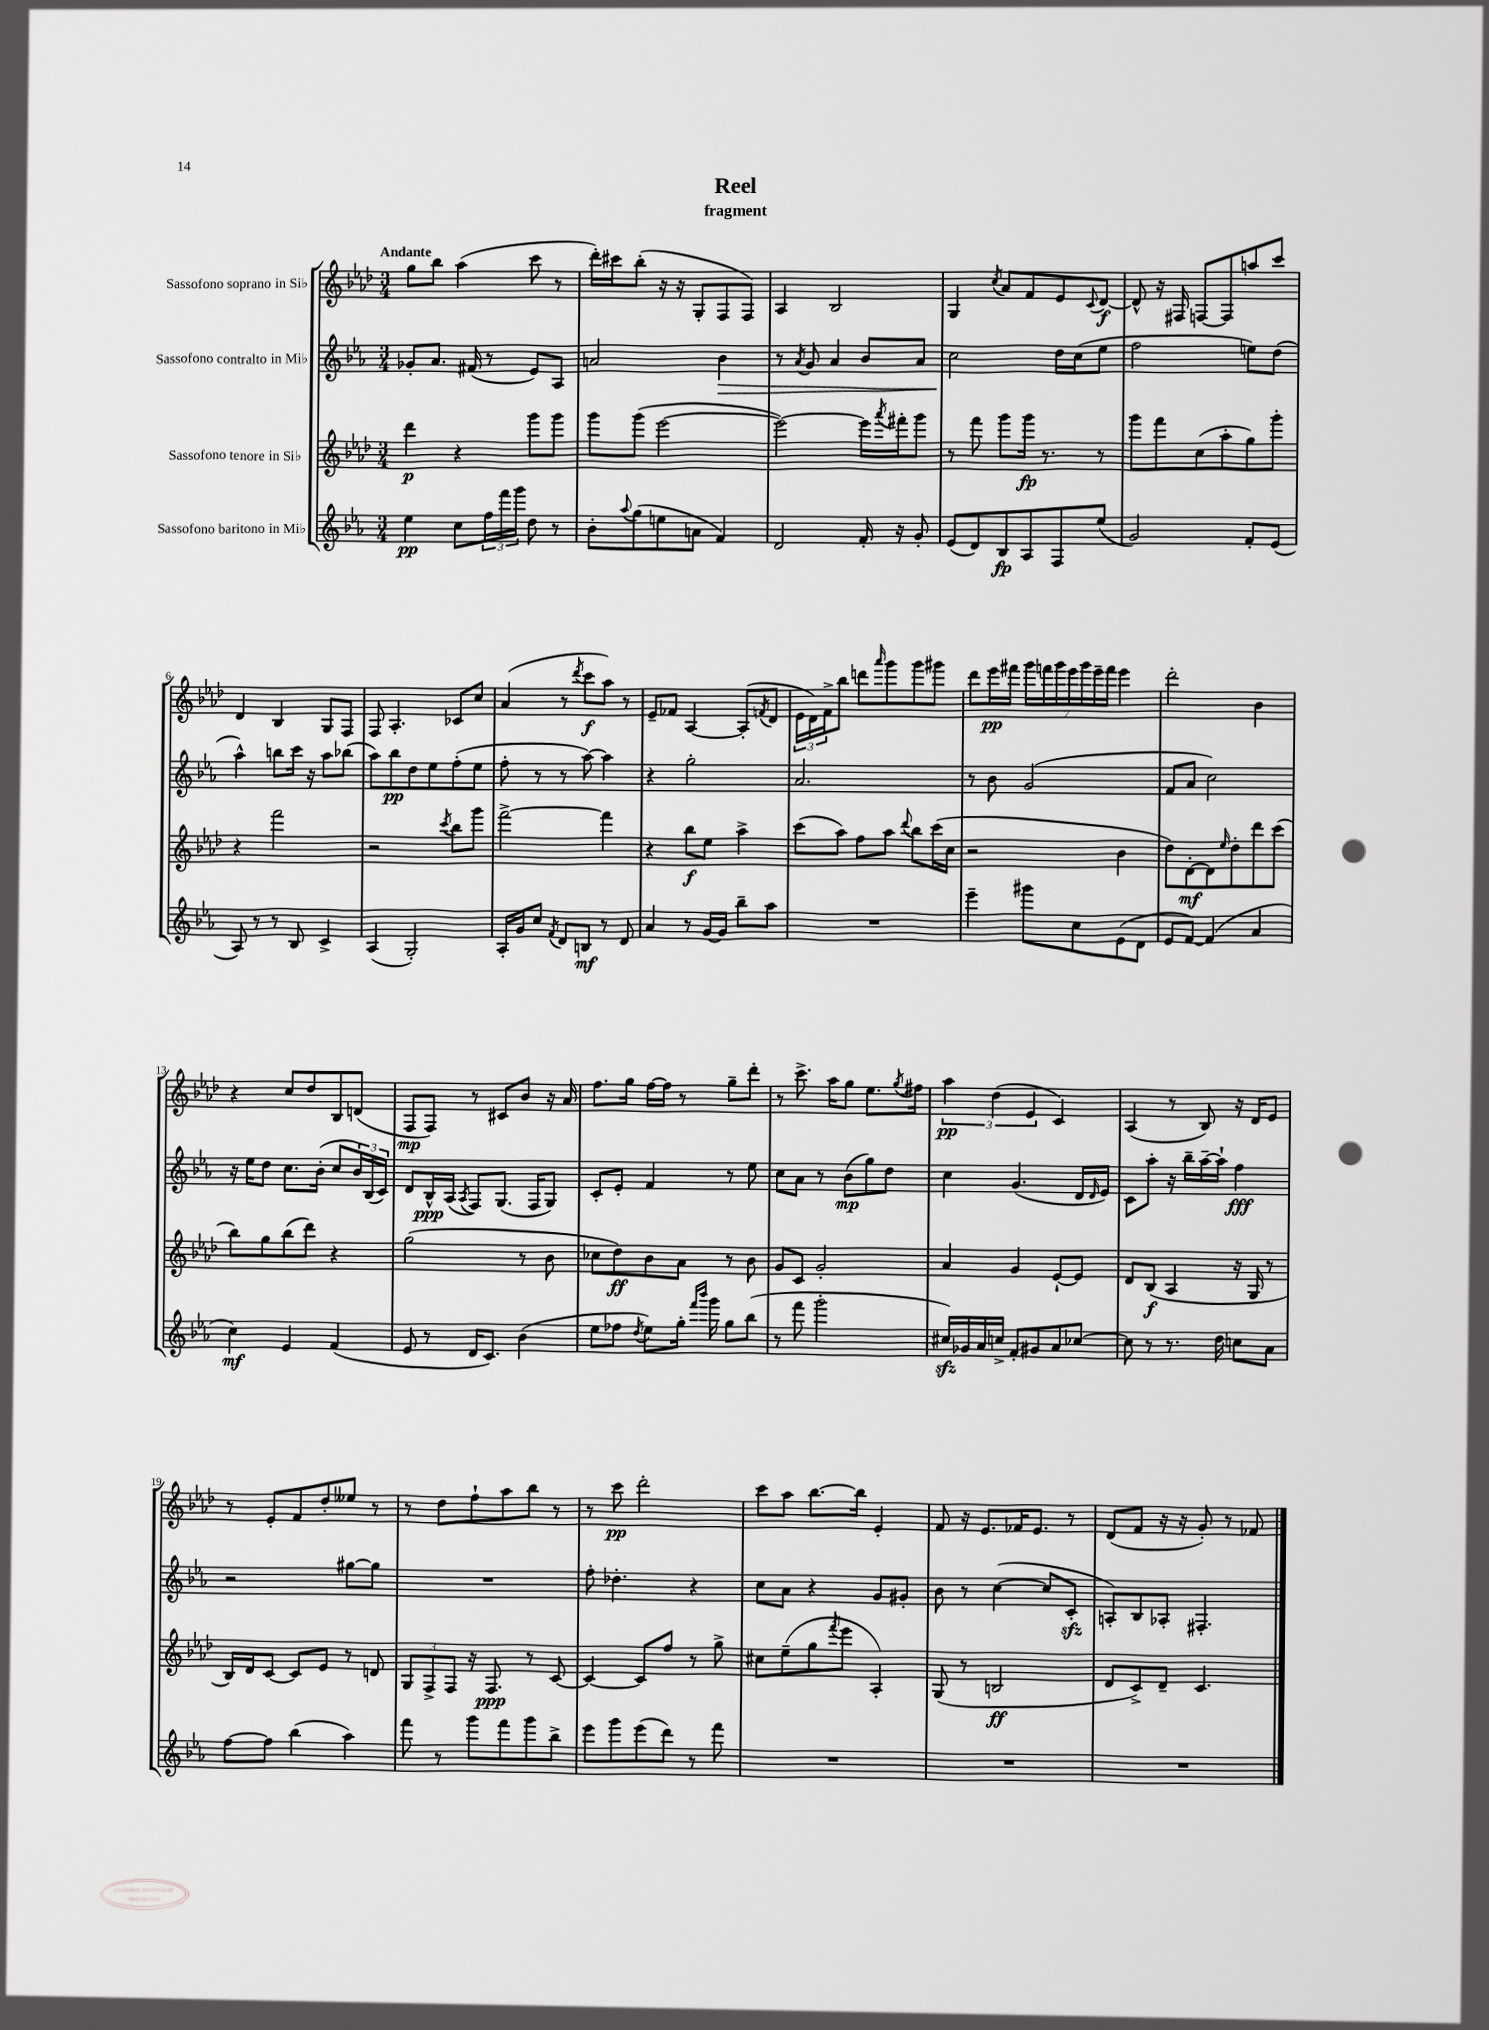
\header { title = "Reel" subtitle = "fragment" }
<<
\new StaffGroup <<
\new Staff = "s0" \with { instrumentName = "Sassofono soprano in Sib" } {
    \clef treble \key aes \major \numericTimeSignature \time 3/4 \tempo "Andante"
    g''8 bes''8 aes''4( c'''8 r8 |
    des'''16-.) cis'''16 bes''8-.( r16 r16 g8-. f8 f8) |
    aes4 bes2 |
    g4 \acciaccatura { c''8 } aes'8 f'8 ees'8 \appoggiatura { c'8 } des'8~\f |
    des'8-^ r16 fis16 f8~ f8 a''8 c'''8 |
    des'4 bes4 g8 f8 |
    f8 aes4.-. ces'8 c''8 |
    aes'4( r8 \acciaccatura { des'''8 } c'''8\f aes''8) r8 |
    ees'8-- fes'8 aes4~ aes8-.( \acciaccatura { f'8 } des'8 |
    \tuplet 3/2 { ees'16 des'16) f'16-> } bes''8 d'''8 \grace { aes'''16 } g'''8 g'''8 gis'''8 |
    des'''8 ees'''16\pp fis'''16 \tuplet 7/4 { g'''16 f'''16 g'''16 ees'''16 g'''16 ees'''16-- f'''16 } ees'''4 |
    des'''2-. bes'4 |
    r4 c''8 des''8 bes8 d'8( |
    f8\mp f8) r8 cis'8 bes'8 r16 aes'16 |
    f''8. g''16 f''16~ f''16 r8 g''8-- des'''8-. |
    r8 c'''8.-> aes''16 g''8 ees''8. \acciaccatura { g''8 } fis''16 |
    \tuplet 3/2 { aes''4\pp des''4( ees'4 } c'4) |
    aes4( r8 bes8) r16 des'16 ees'8 |
    r8 ees'8-. f'8 des''8-. eeses''8 r8 |
    r8 des''8 f''8-! aes''8 bes''8 r8 |
    r8 c'''8\pp des'''2-. |
    c'''8 aes''8 bes''8.~ bes''16 ees'4-. |
    f'8 r16 ees'8. fes'16 ees'8. r8 |
    des'8( f'8 r16 r16 g'8-.) r8 fes'8 \bar "|." |
}
\new Staff = "s1" \with { instrumentName = "Sassofono contralto in Mib" } {
    \clef treble \key ees \major \numericTimeSignature \time 3/4
    ges'8-. aes'8. fis'16( r8 ees'8) aes8 |
    a'2 bes'4\> |
    r8 \acciaccatura { aes'8 } g'8 aes'4 bes'8 aes'8 |
    c''2\! d''16 c''16( ees''8 |
    f''2 e''8) d''8( |
    aes''4-^) b''8 c'''16 r16 aes''8 bes''8( |
    aes''8) bes''8\pp d''8 ees''8 f''8-.( ees''8 |
    f''8-. r8 r8 aes''8~) aes''4 |
    r4 g''2-. |
    aes'2. |
    r8 bes'8 g'2( |
    f'8 aes'8 c''2) |
    r16 ees''16 d''8 c''8. bes'16-.( c''8 \tuplet 3/2 { bes'16) bes16( c'16) } |
    d'8 bes16-^\ppp aes16( \acciaccatura { aes8 } f8) g8.( f16 g8) |
    c'8-. ees'8-. f'4 r8 ees''8 |
    c''8 aes'8 r8 bes'8\mp( g''8) d''8 |
    c''4 g'4.( d'16 \grace { d'16 } ees'16) |
    c'8 aes''8-. r16 bes''16-- aes''16~-- aes''16-! f''4\fff |
    r2 gis''8~ gis''8 |
    R2. |
    f''8-. des''4.-. r4 |
    c''8 aes'8 r4 g'8 gis'8-. |
    bes'8 r8 c''4~( c''8 c'8-.\sfz |
    a8-.) bes8 aes8-. fis4.-. \bar "|." |
}
\new Staff = "s2" \with { instrumentName = "Sassofono tenore in Sib" } {
    \clef treble \key aes \major \numericTimeSignature \time 3/4
    des'''4\p r4 g'''8 g'''8 |
    g'''8 g'''8( ees'''2~ |
    ees'''2~) ees'''16 \acciaccatura { aes'''8 } fis'''16-. g'''8 |
    r8 f'''8 g'''8 g'''16\fp r8. r8 |
    g'''8 f'''8 c''8( aes''8-. g''8) g'''8-. |
    r4 f'''2 |
    r2 \acciaccatura { c'''8 } bes''8 g'''8 |
    f'''2~-> f'''4 |
    r4 bes''8\f ees''8 aes''4-> |
    c'''8( aes''8) f''8 aes''8 \appoggiatura { des'''8 } bes''8 c'''16( c''16 |
    r2 bes'4 |
    des''8) des'8~-.\mf des'8 \grace { ees''16 } des''8-. des'''8 c'''8( |
    bes''8) g''8 bes''8( des'''8) r4 |
    g''2( r8 bes'8 |
    ces''8 des''8\ff) bes'8 aes'8 r8 bes'8 |
    g'8 c'8 g'2-. |
    aes'4 g'4 ees'8~-! ees'8 |
    des'8 bes8\f( aes4 r16 g16 r8 |
    bes16) des'16 c'8~ c'8 ees'8 r8 d'8 |
    \tuplet 3/2 { g8 f8-> f8 } r16 f8.\ppp r8 c'8~ |
    c'4~ c'8 f''8 r8 g''8-> |
    cis''8 ees''8--( g''8 \acciaccatura { f'''8 } ees'''8 aes4-.) |
    g8( r8 b2\ff |
    des'8 c'8->) des'8-- c'4. \bar "|." |
}
\new Staff = "s3" \with { instrumentName = "Sassofono baritono in Mib" } {
    \clef treble \key ees \major \numericTimeSignature \time 3/4
    ees''4\pp c''8 \tuplet 3/2 { f''16 f'''16 g'''16 } d''8 r8 |
    bes'8-. \appoggiatura { aes''8 } g''8( e''8 a'8 f'4) |
    d'2 f'16-. r16 g'8-. |
    ees'8( d'8) bes8\fp aes8 f8 ees''8( |
    g'2) f'8-. ees'8( |
    aes8) r8 r8 bes8 c'4-> |
    aes4( g2-.) |
    aes16-. g'16 c''8 \acciaccatura { f'8 } d'8 b8\mf r8 d'8 |
    aes'4 r8 g'16~ g'16 bes''8-- aes''8 |
    R2. |
    ees'''4-- gis'''8 c''8 ees'8( d'8 |
    ees'8 f'8~) f'4( aes'4 |
    c''4\mf) ees'4 f'4( |
    ees'8 r8 d'16 c'8.) bes'4( |
    ees''8 fes''8 \acciaccatura { d''8 } ees''8) g''16-. \grace { f'''16 bes'''16 } g'''16 g''8 bes''8( |
    r8 f'''8 g'''2-. |
    cis''16\sfz) ges'16 aes'16 c''16-> f'8-. gis'8 aes'8 ces''8~ |
    ces''8 r8 r8. d''16 c''8 aes'8 |
    f''8~ f''8 bes''4( aes''4) |
    f'''8 r8 g'''8 f'''8 g'''8 bes''8-> |
    ees'''8 g'''8 ees'''8( d'''8) r8 f'''8 |
    R2. |
    R2. |
    R2. \bar "|." |
}
>>
>>
